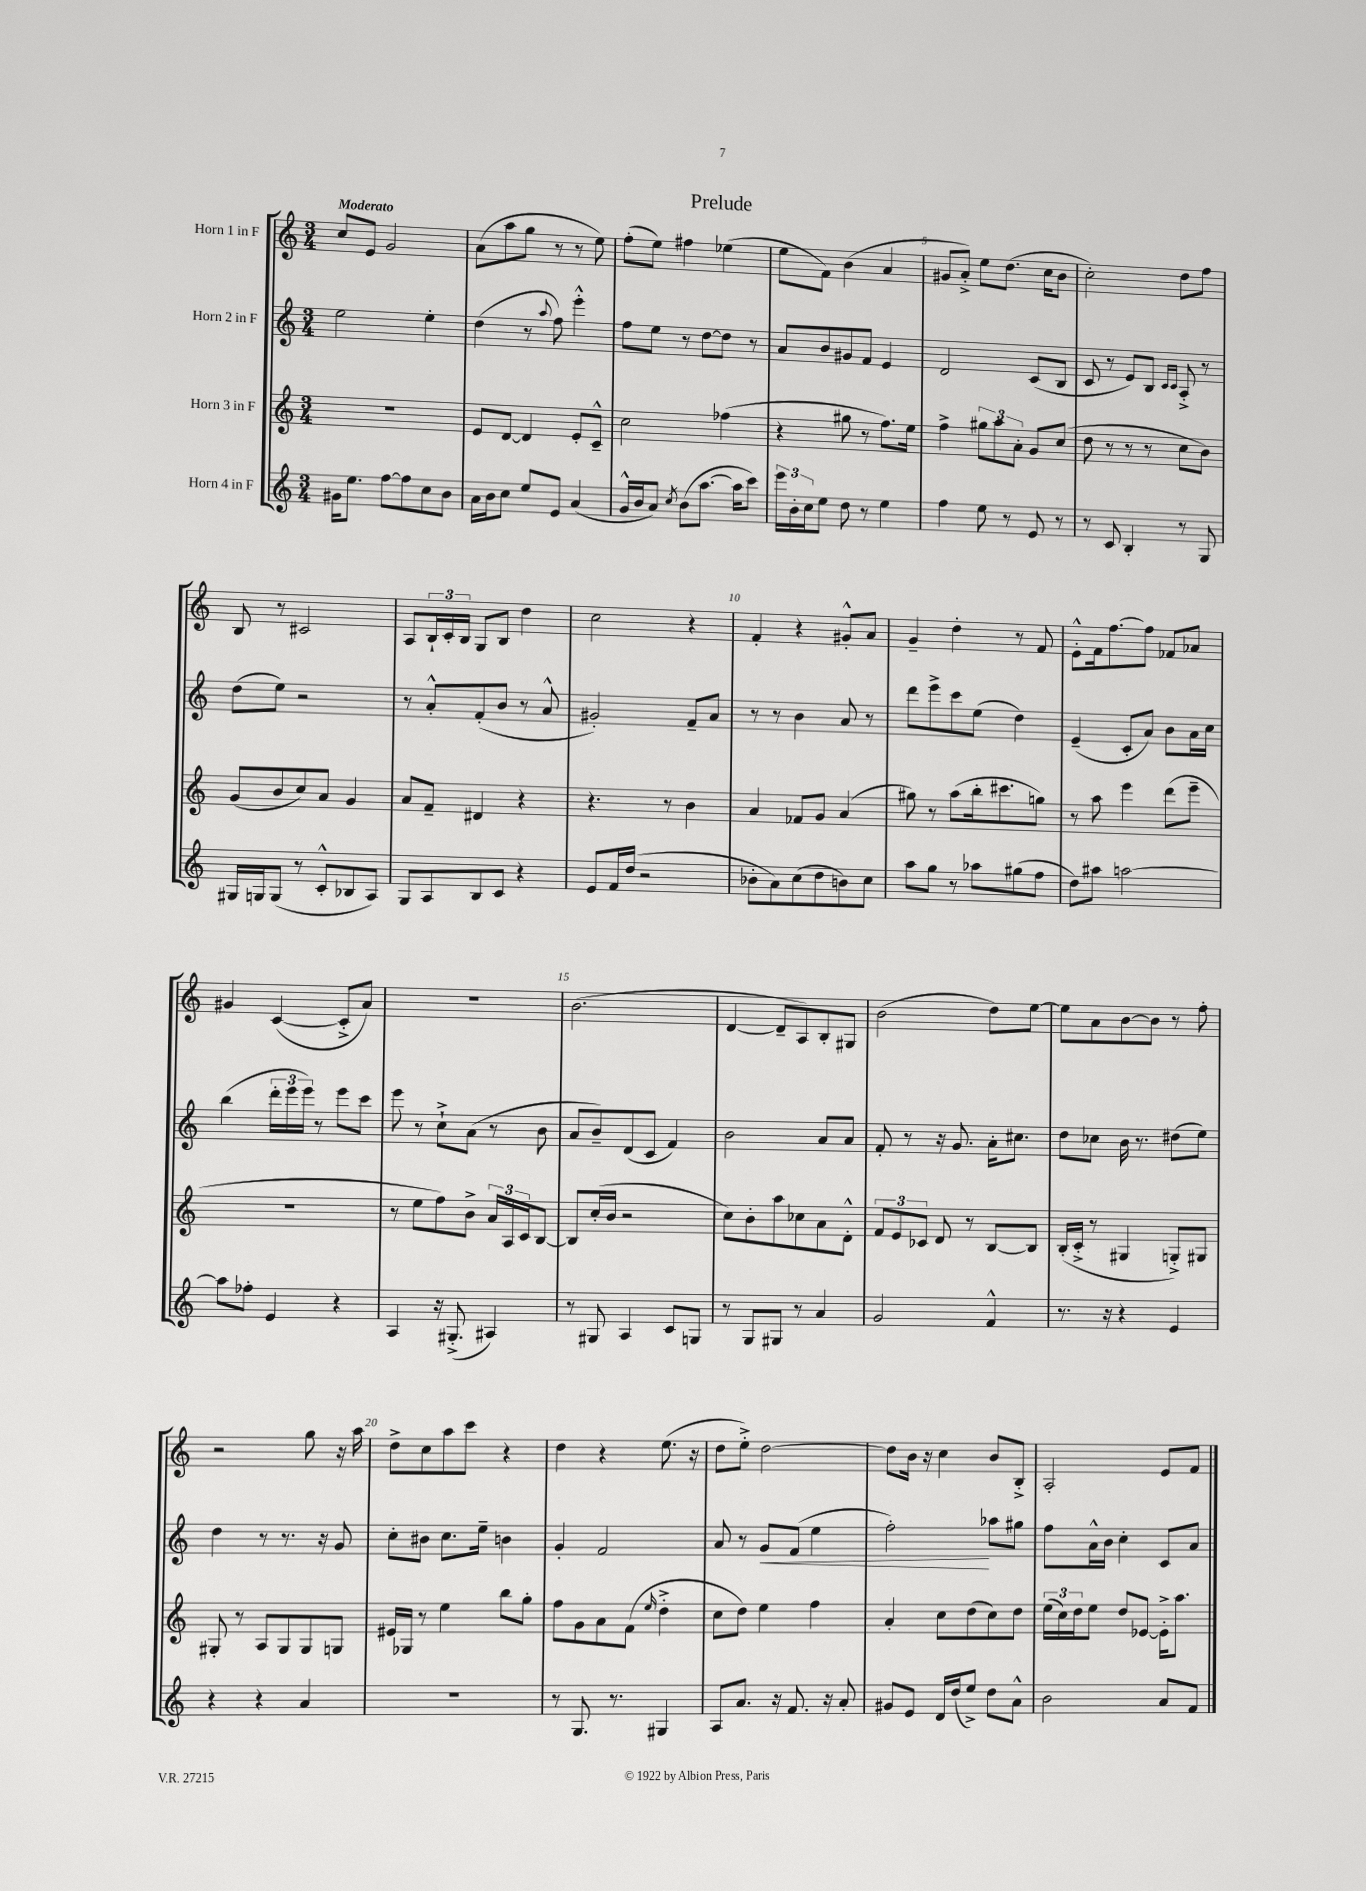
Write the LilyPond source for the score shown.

\header { title = "Prelude" }
<<
\new StaffGroup <<
\new Staff = "s0" \with { instrumentName = "Horn 1 in F" } {
    \clef treble \key c \major \numericTimeSignature \time 3/4 \tempo "Moderato"
    c''8 e'8 g'2 |
    a'8( a''8 g''8 r8 r8 e''8) |
    f''8-.( e''8) fis''4 ees''4( |
    e''8 f'8) b'4( a'4 |
    gis'8 a'8-.->) e''8 d''8.( c''16 b'8 |
    c''2-.) d''8 f''8 |
    b8 r8 cis'2 |
    a8 \tuplet 3/2 { b16-! c'16-. b16 } g8 b8 d''4 |
    c''2 r4 |
    f'4-. r4 gis'8-.-^ a'8 |
    g'4-- d''4-. r8 f'8 |
    e'8-.-^ f'16 f''8.~ f''8 fes'8 aes'8 |
    gis'4 c'4~( c'8-.-> a'8) |
    R2. |
    b'2.( |
    d'4~ d'8-- a8) b8-. gis8 |
    b'2( d''8) e''8~ |
    e''8 a'8 b'8~ b'8 r8 f''8-. |
    r2 g''8 r16 a''16 |
    d''8-> c''8 a''8 c'''8 r4 |
    d''4 r4 e''8.( r16 |
    d''8 e''8-.->) d''2~ |
    d''8 b'16 r16 c''4 b'8 b8-.-> |
    a2-. e'8 f'8 \bar "|." |
}
\new Staff = "s1" \with { instrumentName = "Horn 2 in F" } {
    \clef treble \key c \major \numericTimeSignature \time 3/4
    e''2 e''4-. |
    d''4( r8 \appoggiatura { a''8 } f''8) e'''4-.-^ |
    f''8 e''8 r8 d''8~ d''8 r8 |
    a'8 b'8 gis'8 f'8 e'4 |
    d'2 c'8( b8 |
    c'8 r8 e'8) b8 \grace { c'16 c'16 } a8-.-> r8 |
    d''8( e''8) r2 |
    r8 a'8-.-^ f'8-.( b'8 r8 a'8-^ |
    gis'2-.) f'8-- a'8 |
    r8 r8 b'4 a'8 r8 |
    d'''8 e'''8-> c'''8 e''8( d''4) |
    e'4--( c'8-. a'8) b'8 a'16 c''16 |
    b''4( \tuplet 3/2 { d'''16-. e'''16 e'''16) } r8 e'''8 c'''8 |
    e'''8 r8 c''8-!-> a'8( r8 b'8 |
    a'8 b'8--) d'8( c'8 f'4) |
    b'2 a'8 a'8 |
    f'8-. r8 r16 g'8. a'16-. cis''8. |
    d''8 ces''8 b'16 r8. dis''8( e''8) |
    d''4 r8 r8. r16 g'8 |
    c''8-. bis'8 c''8. e''16-- b'4 |
    g'4-. f'2 |
    a'8 r8 g'8\< f'8( e''4 |
    f''2-.\!) aes''8 gis''8 |
    f''8 a'16-^ b'16 c''4-. c'8 a'8 \bar "|." |
}
\new Staff = "s2" \with { instrumentName = "Horn 3 in F" } {
    \clef treble \key c \major \numericTimeSignature \time 3/4
    R2. |
    e'8 d'8~ d'4 e'8-. c'8---^ |
    c''2 fes''4( |
    r4 gis''8 r8 f''8.) e''16 |
    f''4-> \tuplet 3/2 { gis''8 a''8 a'8-. } g'8 c''8( |
    d''8 r8 r8 r8 c''8 b'8) |
    g'8( b'8 c''8) a'8 g'4 |
    a'8 f'8-- dis'4 r4 |
    r4. r8 b'4 |
    a'4 fes'8 g'8 a'4( |
    gis''8) r8 a''8( b''16-. cis'''8. g''8) |
    r8 a''8 e'''4 d'''8( e'''8-- |
    R2. |
    r8 e''8 f''8) b'8-> \tuplet 3/2 { a'16 a16 c'16 } b8~ |
    b8 c''16-.( b'16 r2 |
    c''8) b'8-. a''8 ces''8 a'8 d'8-.-^ |
    \tuplet 3/2 { f'8 e'8 ces'8 } d'8 r8 b8~ b8 |
    b16-.( c'16-.-> r8 gis4 g8-.->) gis8 |
    gis8-. r8 a8 gis8 gis8 g8 |
    eis'16 ges16 r8 e''4 b''8 g''8-. |
    f''8 g'8 a'8 f'8( \grace { e''16 } d''4-.-> |
    c''8 d''8) e''4 f''4 |
    a'4-. c''8 d''8( c''8) d''8 |
    \tuplet 3/2 { e''16( c''16) d''16 } e''8 d''8 ees'8~ ees'16-.-> a''8. \bar "|." |
}
\new Staff = "s3" \with { instrumentName = "Horn 4 in F" } {
    \clef treble \key c \major \numericTimeSignature \time 3/4
    gis'16 e''8. f''8~ f''8 c''8 b'8 |
    a'16 b'16 c''8 e''8 e'8 a'4( |
    g'16-^ b'16 a'8) \acciaccatura { c''8 } b'8( a''8.~ a''16 c'''8) |
    \tuplet 3/2 { e'''16 b'16-. c''16 } e''8 d''8 r8 e''4 |
    f''4 e''8 r8 e'8 r8 |
    r8 c'8 b4-. r8 g8 |
    gis16 g16 g8( r8 c'8-.-^ bes8 a8) |
    g8 a8 b8 c'8 r4 |
    e'8 f'16 d''16( r2 |
    bes'8-. a'8) c''8( d''8 b'8) c''8 |
    a''8 g''8 r8 aes''8 gis''8( f''8 |
    d''8) ais''8 a''2~ |
    a''8 fes''8-. e'4 r4 |
    a4 r16 gis8.-.->( ais4) |
    r8 gis8 a4 c'8 g8 |
    r8 g8 gis8 r8 a'4 |
    g'2 f'4-^ |
    r8. r16 r4 e'4 |
    r4 r4 a'4 |
    R2. |
    r8 g8. r8. gis4 |
    a8 a'8. r16 f'8. r16 a'8-. |
    gis'8 e'8 d'16 d''16( e''8->) d''8 a'8-^ |
    b'2 a'8 f'8 \bar "|." |
}
>>
>>
\layout { \context { \Score \override BarNumber.break-visibility = ##(#f #t #t) barNumberVisibility = #(every-nth-bar-number-visible 5) } }
